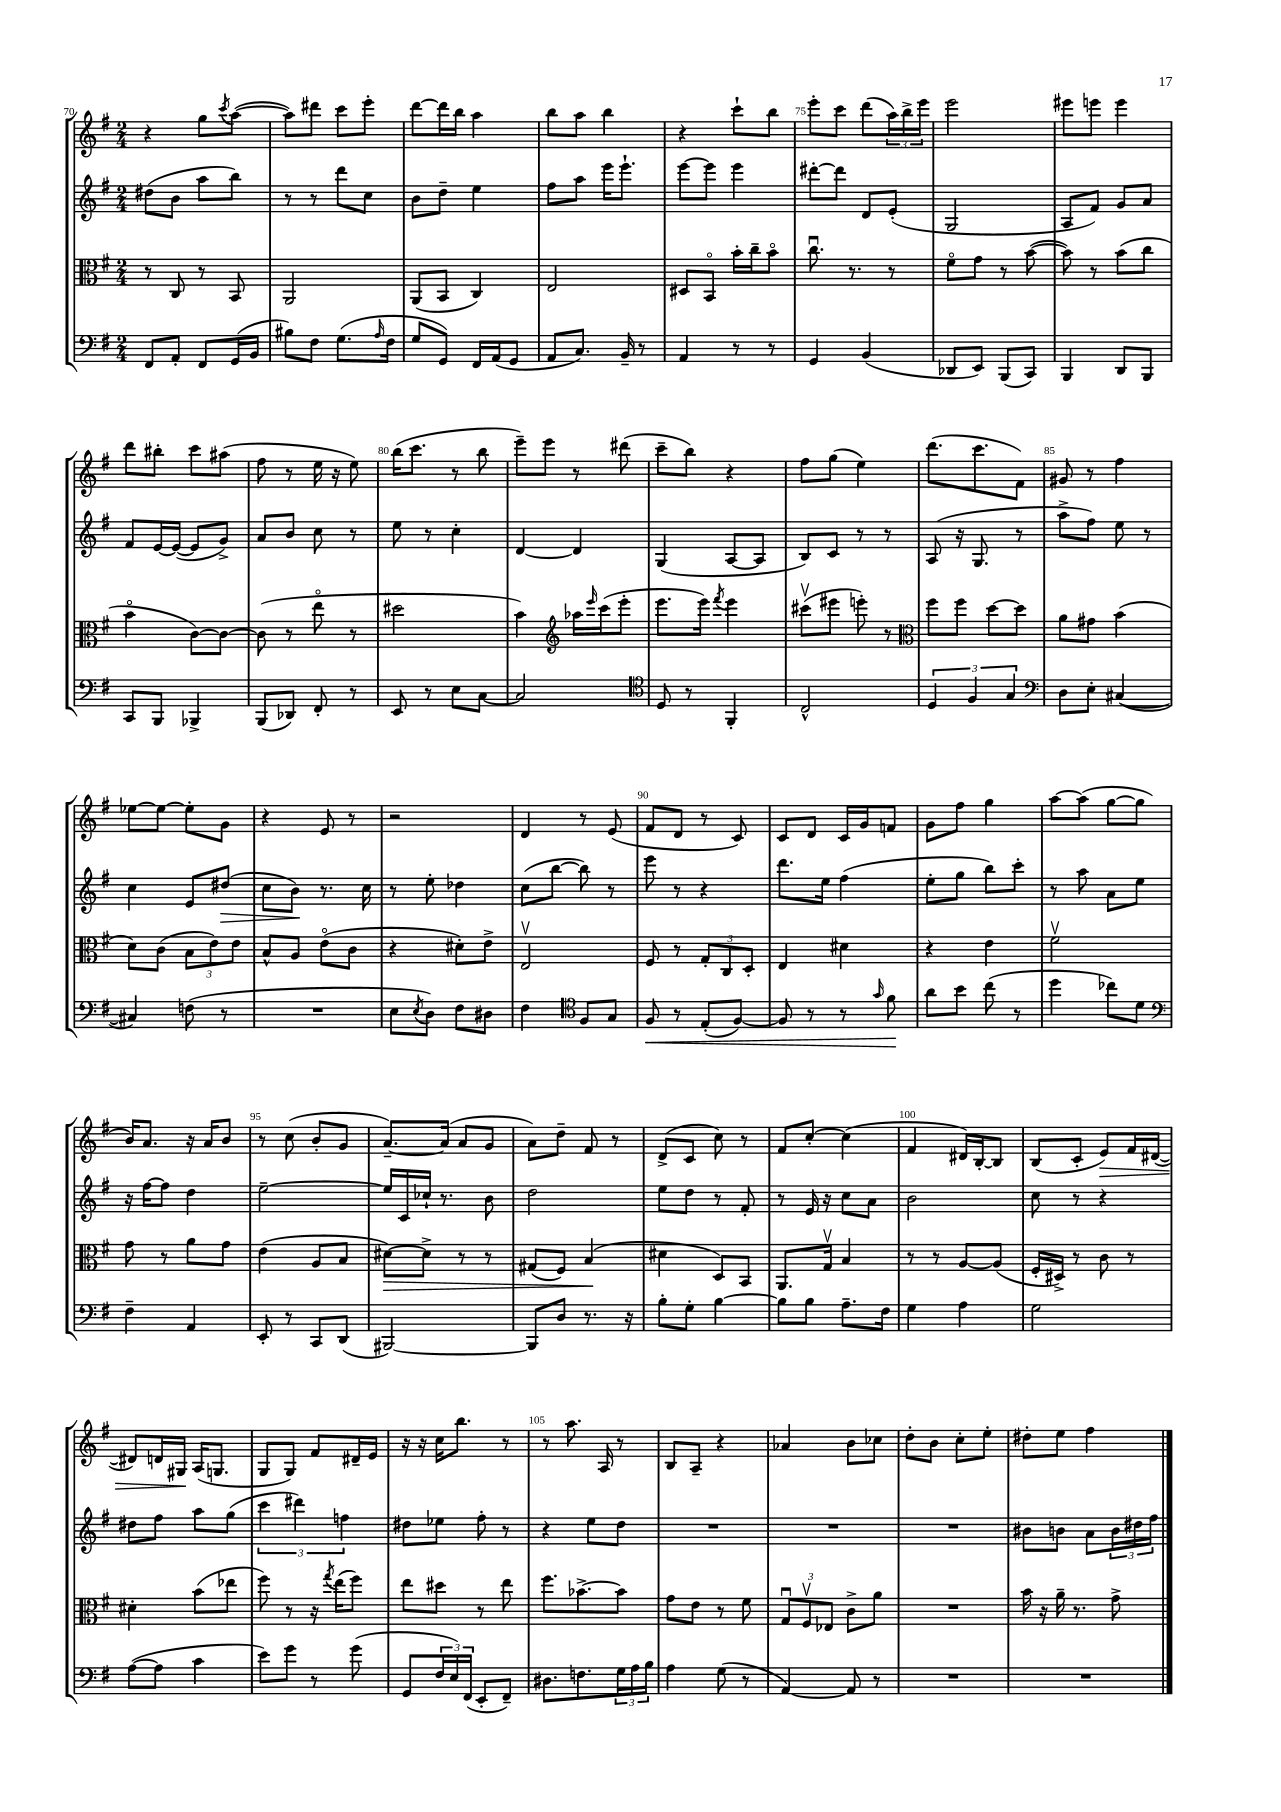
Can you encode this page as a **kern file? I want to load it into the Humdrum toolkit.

**kern	**dynam	**kern	**dynam	**kern	**dynam	**kern	**dynam
*part4	*part4	*part3	*part3	*part2	*part2	*part1	*part1
*staff4	*staff4	*staff3	*staff3	*staff2	*staff2	*staff1	*staff1
*clefF4	*	*clefC3	*	*clefG2	*	*clefG2	*
*k[f#]	*	*k[f#]	*	*k[f#]	*	*k[f#]	*
*M2/4	*	*M2/4	*	*M2/4	*	*M2/4	*
=70	=70	=70	=70	=70	=70	=70	=70
8FF#/L	.	8r	.	(8dd#X\L	.	4r	.
8AA'/J	.	8C/	.	8b\J	.	.	.
8FF#/L	.	8r	.	8aa\L	.	8gg\L	.
.	.	.	.	.	.	8qccc/	.
(16GG/L	.	8BB/	.	8bb\J)	.	([8aa\J	.
16BB/JJ	.	.	.	.	.	.	.
=71	=71	=71	=71	=71	=71	=71	=71
8B#X\L)	.	2AA/	.	8r	.	8aa\L])	.
8F#\J	.	.	.	8r	.	8ddd#X\J	.
(8.G\L	.	.	.	8ddd\L	.	8ccc\L	.
.	.	.	.	8cc\J	.	8eee'\J	.
16qqA/	.	.	.	.	.	.	.
16F#\Jk	.	.	.	.	.	.	.
=72	=72	=72	=72	=72	=72	=72	=72
8G/L	.	(8AA/L	.	8b\L	.	[8ddd\L	.
8GG/J)	.	8BB/J	.	8dd~\J	.	16ddd\L]	.
.	.	.	.	.	.	16bb\JJ	.
16FF#/LL	.	4C/)	.	4ee\	.	4aa\	.
(16AA/J	.	.	.	.	.	.	.
8GG/J	.	.	.	.	.	.	.
=73	=73	=73	=73	=73	=73	=73	=73
8AA/L	.	2E/	.	8ff#\L	.	8bb\L	.
8.C/J)	.	.	.	8aa\J	.	8aa\J	.
.	.	.	.	16eee\KL	.	4bb\	.
16BB~/	.	.	.	8.eee`\J	.	.	.
8r	.	.	.	.	.	.	.
=74	=74	=74	=74	=74	=74	=74	=74
4AA/	.	8D#X/L	.	[8eee\L	.	4r	.
.	.	8BB/J	.	8eee\J]	.	.	.
8r	.	16b'\LL	.	4eee\	.	8ccc`\L	.
.	.	16cc~\J	.	.	.	.	.
8r	.	8b\J	.	.	.	8bb\J	.
=75	=75	=75	=75	=75	=75	=75	=75
4GG/	.	8.ccu\	.	[8ddd#X'\L	.	8eee'\L	.
.	.	.	.	8ddd#\J]	.	8ccc\J	.
.	.	8.r	.	.	.	.	.
(4BB/	.	.	.	8d/L	.	(8ddd\L	.
.	.	8r	.	(8e'/J	.	24aa\L)	.
.	.	.	.	.	.	24bb^\	.
.	.	.	.	.	.	24eee\JJ	.
=76	=76	=76	=76	=76	=76	=76	=76
8DD-X/L	.	8f#\L	.	2G/	.	2eee\	.
8EE/J)	.	8g\J	.	.	.	.	.
(8BBB/L	.	8r	.	.	.	.	.
8CC/J)	.	([8b\	.	.	.	.	.
=77	=77	=77	=77	=77	=77	=77	=77
4BBB/	.	8b\])	.	8A/L	.	8eee#X\L	.
.	.	8r	.	8f#/J)	.	8eeen\J	.
8DD/L	.	(8b\L	.	8g/L	.	4eee\	.
8BBB/J	.	8cc\J	.	8a/J	.	.	.
!!LO:LB:g=z
=78	=78	=78	=78	=78	=78	=78	=78
8CC/L	.	4b\	.	8f#/L	.	8ddd\L	.
8BBB/J	.	.	.	[16e/L	.	8bb#X'\J	.
.	.	.	.	(16e/JJ_	.	.	.
4BBB-X^/	.	[8c\L)	.	8e/L]	.	8ccc\L	.
.	.	8c\J_	.	8g^/J)	.	(8aa#X\J	.
=79	=79	=79	=79	=79	=79	=79	=79
(8BBB/L	.	(8c\]	.	8a/L	.	8ff#\	.
8DD-X/J)	.	8r	.	8b/J	.	8r	.
8FF#'/	.	8ee\	.	8cc\	.	16ee\	.
.	.	.	.	.	.	16r	.
8r	.	8r	.	8r	.	8ee\)	.
=80	=80	=80	=80	=80	=80	=80	=80
8EE/	.	2dd#X\	.	8ee\	.	(16bb\KL	.
.	.	.	.	.	.	8.ccc\J	.
8r	.	.	.	8r	.	.	.
8E\L	.	.	.	4cc'\	.	8r	.
[8C\J	.	.	.	.	.	8bb\	.
=81	=81	=81	=81	=81	=81	=81	=81
2C/]	.	4b\)	.	[4d/	.	8eee~\L)	.
.	.	.	.	.	.	8eee\J	.
*	*	*clefG2	*	*	*	*	*
.	.	16aa-X\LL	.	4d/]	.	8r	.
.	.	16qqeee/	.	.	.	.	.
.	.	(16ccc\J	.	.	.	.	.
.	.	8eee'\J	.	.	.	(8ddd#X\	.
=82	=82	=82	=82	=82	=82	=82	=82
*clefC4	*	*	*	*	*	*	*
8D/	.	8.eee\L	.	(4G/	.	8ccc~\L	.
8r	.	.	.	.	.	8bb\J)	.
.	.	16eee\Jk)	.	.	.	.	.
.	.	8qfff#/	.	.	.	.	.
4FF#'/	.	4eee\	.	[8A/L	.	4r	.
.	.	.	.	8A/J]	.	.	.
=83	=83	=83	=83	=83	=83	=83	=83
2C^^/	.	(8ccc#Xv\L	.	8B/L)	.	8ff#\L	.
.	.	8eee#X\J	.	8c/J	.	(8gg\J	.
.	.	8eeen'\)	.	8r	.	4ee\)	.
.	.	8r	.	8r	.	.	.
=84	=84	=84	=84	=84	=84	=84	=84
*	*	*clefC3	*	*	*	*	*
6D/	.	8ff#\L	.	(8A/	.	(8.ddd\L	.
.	.	8ff#\J	.	16r	.	.	.
6F#/	.	.	.	.	.	.	.
.	.	.	.	8.G/	.	8.ccc\	.
.	.	[8dd\L	.	.	.	.	.
6G/	.	.	.	.	.	.	.
.	.	8dd\J]	.	8r	.	8f#\J)	.
=85	=85	=85	=85	=85	=85	=85	=85
*clefF4	*	*	*	*	*	*	*
8D\L	.	8a\L	.	8aa^\L	.	8g#X/	.
8E'\J	.	8g#X\J	.	8ff#\J)	.	8r	.
([4C#X/	.	(4b\	.	8ee\	.	4ff#\	.
.	.	.	.	8r	.	.	.
!!LO:LB:g=z
=86	=86	=86	=86	=86	=86	=86	=86
4C#X/])	.	8d\L)	.	4cc\	.	[8ee-X\L	.
.	.	(8c\J	.	.	.	8ee-\J_	.
(8Fn\	.	12B\L	.	8e/L	.	8ee-'\L]	.
.	.	12e\)	.	.	.	.	.
!	!	!	!	!	!LO:HP:b	!	!
8r	.	.	.	(8dd#X/J	>	8g\J	.
.	.	12e\J	.	.	.	.	.
=87	=87	=87	=87	=87	=87	=87	=87
2r	.	8B^^/L	.	8cc\L	.	4r	.
.	.	8A/J	.	8b\J)	.	.	.
.	.	(8e\L	.	8.r	]	8e/	.
.	.	8c\J	.	.	.	8r	.
.	.	.	.	16cc\	.	.	.
=88	=88	=88	=88	=88	=88	=88	=88
8E\L	.	4r	.	8r	.	2r	.
8qE/	.	.	.	.	.	.	.
8D\J)	.	.	.	8ee'\	.	.	.
8F#\L	.	8d#X'\L)	.	4dd-X\	.	.	.
8D#X\J	.	8e^\J	.	.	.	.	.
=89	=89	=89	=89	=89	=89	=89	=89
4F#\	.	2Ev/	.	(8cc\L	.	4d/	.
.	.	.	.	[8bb\J	.	.	.
*clefC4	*	*	*	*	*	*	*
8F#/L	.	.	.	8bb\])	.	8r	.
8G/J	.	.	.	8r	.	(8e/	.
=90	=90	=90	=90	=90	=90	=90	=90
!	!LO:HP:b	!	!	!	!	!	!
8F#/	<	8F#/	.	8eee\	.	8f#/L	.
8r	.	8r	.	8r	.	8d/J	.
(8E'/L	.	12G'/L	.	4r	.	8r	.
.	.	12C/	.	.	.	.	.
[8F#/J)	.	.	.	.	.	8c/)	.
.	.	12D'/J	.	.	.	.	.
=91	=91	=91	=91	=91	=91	=91	=91
8F#/]	.	4E/	.	8.ddd\L	.	8c/L	.
8r	.	.	.	.	.	8d/J	.
.	.	.	.	16ee\Jk	.	.	.
8r	.	4d#X\	.	(4ff#\	.	16c/LL	.
.	.	.	.	.	.	16g/J	.
16qqg/	.	.	.	.	.	.	.
8f#\	.	.	.	.	.	8fn/J	.
.	[	.	.	.	.	.	.
=92	=92	=92	=92	=92	=92	=92	=92
8a\L	.	4r	.	8ee'\L	.	8g\L	.
8b\J	.	.	.	8gg\J	.	8ff#\J	.
(8cc\	.	4e\	.	8bb\L)	.	4gg\	.
8r	.	.	.	8ccc'\J	.	.	.
=93	=93	=93	=93	=93	=93	=93	=93
4dd\	.	2f#v\	.	8r	.	[8aa\L	.
.	.	.	.	8aa\	.	(8aa\J]	.
8cc-X\L)	.	.	.	8a\L	.	[8gg\L	.
8d\J	.	.	.	8ee\J	.	8gg\J]	.
!!LO:LB:g=z
=94	=94	=94	=94	=94	=94	=94	=94
*clefF4	*	*	*	*	*	*	*
4F#~\	.	8g\	.	16r	.	16b/KL)	.
.	.	.	.	[16ff#\KL	.	8.a/J	.
.	.	8r	.	8ff#\J]	.	.	.
4AA/	.	8a\L	.	4dd\	.	16r	.
.	.	.	.	.	.	16a/KL	.
.	.	8g\J	.	.	.	8b/J	.
=95	=95	=95	=95	=95	=95	=95	=95
8EE'/	.	(4e\	.	[2ee~\	.	8r	.
8r	.	.	.	.	.	(8cc\	.
8CC/L	.	8A/L	.	.	.	8b'/L	.
(8DD/J	.	8B/J	.	.	.	8g/J	.
=96	=96	=96	=96	=96	=96	=96	=96
!	!	!	!LO:HP:b	!	!	!	!
[2BBB#X/)	.	[8d#X\L)	>	16ee/LL]	.	[8.a~/L)	.
.	.	.	.	16c/	.	.	.
.	.	8d#^\J]	.	16cc-X`/JJ	.	.	.
.	.	.	.	8.r	.	(16a/Jk]	.
.	.	8r	.	.	.	8a/L	.
.	.	8r	.	8b\	.	8g/J	.
=97	=97	=97	=97	=97	=97	=97	=97
8BBB#/L]	.	(8G#X/L	.	2dd\	.	8a\L)	.
8D/J	.	8F#/J)	.	.	.	8dd~\J	.
8.r	.	(4B/	.	.	.	8f#/	.
.	.	.	.	.	.	8r	.
16r	.	.	.	.	.	.	.
.	.	.	]	.	.	.	.
=98	=98	=98	=98	=98	=98	=98	=98
8B'\L	.	4d#X\	.	8ee\L	.	(8d^/L	.
8G'\J	.	.	.	8dd\J	.	8c/J	.
[4B\	.	8D/L)	.	8r	.	8cc\)	.
.	.	8BB/J	.	8f#'/	.	8r	.
=99	=99	=99	=99	=99	=99	=99	=99
8B\L]	.	8.AA/L	.	8r	.	8f#/L	.
8B\J	.	.	.	16e/	.	[8cc'/J	.
.	.	16Gv/Jk	.	16r	.	.	.
8.A~\L	.	4B/	.	8cc\L	.	(4cc\]	.
.	.	.	.	8a\J	.	.	.
16F#\Jk	.	.	.	.	.	.	.
=100	=100	=100	=100	=100	=100	=100	=100
4G\	.	8r	.	2b\	.	4f#/	.
.	.	8r	.	.	.	.	.
4A\	.	[8A/L	.	.	.	16d#X/LL)	.
.	.	.	.	.	.	[16B'/J	.
.	.	(8A/J]	.	.	.	8B/J]	.
=101	=101	=101	=101	=101	=101	=101	=101
2G\	.	16F#'/LL	.	8cc\	.	(8B/L	.
.	.	16D#X^/JJ)	.	.	.	.	.
.	.	8r	.	8r	.	8c'/J	.
!	!	!	!	!	!	!	!LO:HP:b
.	.	8c\	.	4r	.	8e/L)	>
.	.	8r	.	.	.	16f#/L	.
.	.	.	.	.	.	([16d#X/JJ	.
!!LO:LB:g=z
=102	=102	=102	=102	=102	=102	=102	=102
([8A\L	.	4d#X'\	.	8dd#X\L	.	8d#X/L])	.
8A\J]	.	.	.	8ff#\J	.	16dn/L	.
.	.	.	.	.	.	16G#X/JJ	.
4c\	.	(8b\L	.	8aa\L	.	(16A/KL	]
.	.	.	.	.	.	8.Gn/J	.
.	.	8ee-X\J	.	(8gg\J	.	.	.
=103	=103	=103	=103	=103	=103	=103	=103
8e\L)	.	8ff#\)	.	6ccc\	.	8G/L	.
8g\J	.	8r	.	.	.	8G/J)	.
.	.	.	.	6ddd#X\)	.	.	.
8r	.	16r	.	.	.	8f#/L	.
.	.	8qgg/	.	.	.	.	.
.	.	(16ee\KL	.	.	.	.	.
.	.	.	.	6ffn\	.	.	.
(8g\	.	8ff#\J)	.	.	.	16d#X~/L	.
.	.	.	.	.	.	16e/JJ	.
=104	=104	=104	=104	=104	=104	=104	=104
8GG/L	.	8ee\L	.	8dd#X\L	.	16r	.
.	.	.	.	.	.	16r	.
24F#/L	.	8dd#X\J	.	8ee-X\J	.	16cc\KL	.
24E/)	.	.	.	.	.	.	.
.	.	.	.	.	.	8.bb\J	.
(24FF#/JJ	.	.	.	.	.	.	.
8EE'/L	.	8r	.	8ff#'\	.	.	.
8FF#~/J)	.	8ee\	.	8r	.	8r	.
=105	=105	=105	=105	=105	=105	=105	=105
8.D#X\L	.	8.ff#\L	.	4r	.	8r	.
.	.	.	.	.	.	8.aa\	.
8.Fn\	.	[8.b-X^\	.	.	.	.	.
.	.	.	.	8ee\L	.	.	.
.	.	.	.	.	.	16A/	.
24G\L	.	8b-\J]	.	8dd\J	.	8r	.
24A\	.	.	.	.	.	.	.
24B\JJ	.	.	.	.	.	.	.
=106	=106	=106	=106	=106	=106	=106	=106
4A\	.	8g\L	.	2r	.	8B/L	.
.	.	8e\J	.	.	.	8A~/J	.
(8G\	.	8r	.	.	.	4r	.
8r	.	8f#\	.	.	.	.	.
=107	=107	=107	=107	=107	=107	=107	=107
[4AA/)	.	12Gu/L	.	2r	.	4a-X/	.
.	.	12F#v/	.	.	.	.	.
.	.	12E-X/J	.	.	.	.	.
8AA/]	.	8c^\L	.	.	.	8b\L	.
8r	.	8a\J	.	.	.	8cc-X\J	.
=108	=108	=108	=108	=108	=108	=108	=108
2r	.	2r	.	2r	.	8dd'\L	.
.	.	.	.	.	.	8b\J	.
.	.	.	.	.	.	8cc'\L	.
.	.	.	.	.	.	8ee'\J	.
=109	=109	=109	=109	=109	=109	=109	=109
2r	.	16b\	.	8b#X\L	.	8dd#X'\L	.
.	.	16r	.	.	.	.	.
.	.	16a~\	.	8bn\J	.	8ee\J	.
.	.	8.r	.	.	.	.	.
.	.	.	.	8a\L	.	4ff#\	.
.	.	8g^\	.	24b\L	.	.	.
.	.	.	.	24dd#X\	.	.	.
.	.	.	.	24ff#\JJ	.	.	.
==	==	==	==	==	==	==	==
*-	*-	*-	*-	*-	*-	*-	*-
